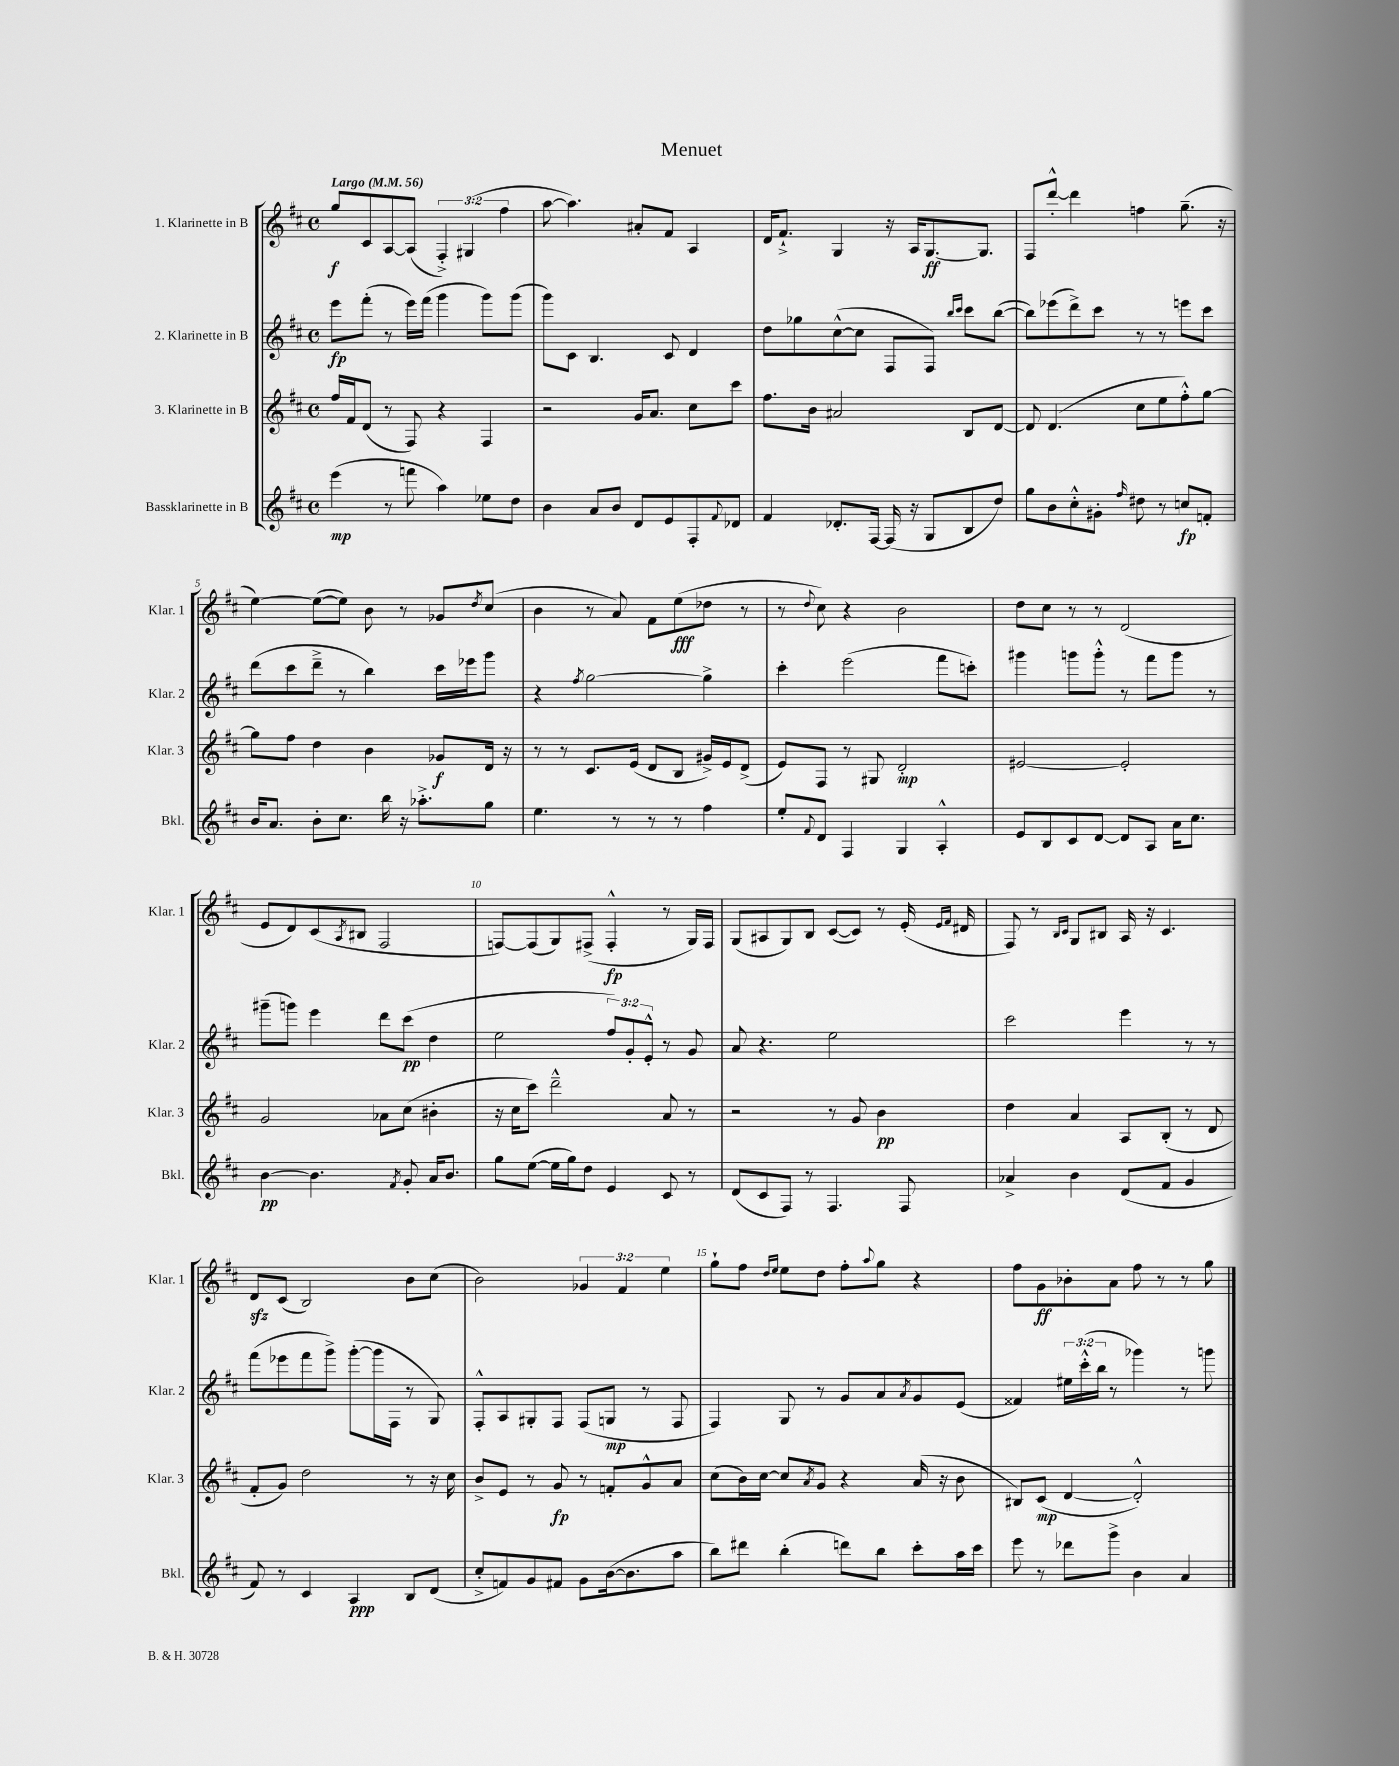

**kern	**dynam	**kern	**dynam	**kern	**dynam	**kern	**dynam
*part4	*part4	*part3	*part3	*part2	*part2	*part1	*part1
*staff4	*staff4	*staff3	*staff3	*staff2	*staff2	*staff1	*staff1
*I"Bassklarinette in B	*	*I"3. Klarinette in B	*	*I"2. Klarinette in B	*	*I"1. Klarinette in B	*
*I'Bkl.	*	*I'Klar. 3	*	*I'Klar. 2	*	*I'Klar. 1	*
*clefG2	*	*clefG2	*	*clefG2	*	*clefG2	*
*k[f#c#]	*	*k[f#c#]	*	*k[f#c#]	*	*k[f#c#]	*
*M4/4	*	*M4/4	*	*M4/4	*	*M4/4	*
*met(c)	*	*met(c)	*	*met(c)	*	*met(c)	*
*MM56	*	*MM56	*	*MM56	*	*MM56	*
=1	=1	=1	=1	=1	=1	=1	=1
!	!	!	!	!	!	!LO:TX:a:B:t=Largo	!
(4eee\	mp	16ff#/LL	.	8eee\L	fp	8gg/L	f
.	.	16f#/J	.	.	.	.	.
.	.	(8d/J	.	(8fff#'\J	.	8c#/	.
8r	.	8r	.	8r	.	[8A/	.
8fffn\	.	8F#/)	.	16eee\LL)	.	(8A/J]	.
.	.	.	.	(16fff#\JJ	.	.	.
4aa\)	.	4r	.	4ggg\	.	6F#'^/)	.
.	.	.	.	.	.	(6G#X/	.
8ee-X\L	.	4F#/	.	8ggg\L)	.	.	.
.	.	.	.	.	.	6ff#\	.
8dd\J	.	.	.	(8ggg\J	.	.	.
=2	=2	=2	=2	=2	=2	=2	=2
4b\	.	2r	.	8ggg\L)	.	[8aa\	.
.	.	.	.	8c#\J	.	4.aa\])	.
8a/L	.	.	.	4.B/	.	.	.
8b/J	.	.	.	.	.	.	.
8d/L	.	16g/KL	.	.	.	8a#X'/L	.
.	.	8.a/J	.	.	.	.	.
8e/	.	.	.	8c#/	.	8f#/J	.
8F#'/	.	8cc#\L	.	4d/	.	4A/	.
8qqf#/	.	.	.	.	.	.	.
8d-X/J	.	8ccc#\J	.	.	.	.	.
=3	=3	=3	=3	=3	=3	=3	=3
4f#/	.	8.ff#\L	.	8dd\L	.	16d/KL	.
.	.	.	.	.	.	8.f#`^/J	.
.	.	.	.	8gg-X\	.	.	.
.	.	16b\Jk	.	.	.	.	.
8.d-X'/L	.	2a#X/	.	([8cc#^^\	.	4G/	.
.	.	.	.	8cc#\J]	.	.	.
[16F#/Jk	.	.	.	.	.	.	.
(16F#/]	.	.	.	8F#/L	.	16r	.
16r	.	.	.	.	.	16A/KL	.
8G/L	.	.	.	8F#/J)	.	[8.G/	ff
.	.	.	.	16qqbb/LL	.	.	.
.	.	.	.	16qqccc#/JJ	.	.	.
8B/	.	8B/L	.	8ccc#\L	.	.	.
.	.	.	.	.	.	8.G/J]	.
8dd/J)	.	[8d/J	.	([8bb\J	.	.	.
=4	=4	=4	=4	=4	=4	=4	=4
8gg\L	.	8d/]	.	8bb\L])	.	8F#/L	.
8b\	.	(4.d/	.	(8eee-X\	.	[8ddd'^^/J	.
8cc#'^^\	.	.	.	8ddd^\)	.	4ddd\]	.
8g#X'\J	.	.	.	8ccc#\J	.	.	.
16qqff#/	.	.	.	.	.	.	.
8dd#X\	.	8cc#\L	.	8r	.	4ffn\	.
8r	.	8ee\	.	8r	.	.	.
8ccn/L	fp	8ff#'^^\)	.	8eeen\L	.	(8.gg~\	.
8fn'/J	.	[8gg\J	.	8ccc#\J	.	.	.
.	.	.	.	.	.	16r	.
!!LO:LB:g=z
=5	=5	=5	=5	=5	=5	=5	=5
16b/KL	.	8gg\L]	.	(8ddd\L	.	[4ee\)	.
8.a/J	.	.	.	.	.	.	.
.	.	8ff#\J	.	8ccc#\	.	.	.
8b'\L	.	4dd\	.	8ddd~^\J	.	(8ee\L_	.
8.cc#\J	.	.	.	8r	.	8ee\J])	.
.	.	4b\	.	4bb\)	.	8b\	.
16bb\	.	.	.	.	.	.	.
16r	.	.	.	.	.	8r	.
8.aa-X'^\L	.	.	.	.	.	.	.
.	.	8g-X/L	f	16ccc#\LL	.	8g-X/L	.
.	.	.	.	16eee-X\J	.	.	.
.	.	.	.	.	.	8qdd/	.
8gg\J	.	16d/Jk	.	8ggg\J	.	(8cc#/J	.
.	.	16r	.	.	.	.	.
=6	=6	=6	=6	=6	=6	=6	=6
4.ee\	.	8r	.	4r	.	4b\	.
.	.	8r	.	.	.	.	.
.	.	.	.	8qff#/	.	.	.
.	.	8.c#/L	.	[2gg\	.	8r	.
8r	.	.	.	.	.	8a/)	.
.	.	(16e/Jk	.	.	.	.	.
8r	.	8d/L	.	.	.	8f#\L	.
8r	.	8B/J	.	.	.	(8ee\	fff
4ff#\	.	16g#X^/LL)	.	4gg^\]	.	8dd-X\J	.
.	.	16e/J	.	.	.	.	.
.	.	(8d^/J	.	.	.	8r	.
=7	=7	=7	=7	=7	=7	=7	=7
8ee'/L	.	8e/L)	.	4ccc#'\	.	8r	.
8qqf#/	.	.	.	.	.	8qqdd/	.
8d/J	.	8F#/J	.	.	.	8cc#\)	.
4F#/	.	8r	.	(2eee\	.	4r	.
.	.	8G#X/	.	.	.	.	.
4G/	.	2d'/	mp	.	.	2b\	.
4A'^^/	.	.	.	8fff#\L	.	.	.
.	.	.	.	8cccn'\J)	.	.	.
=8	=8	=8	=8	=8	=8	=8	=8
8e/L	.	[2e#X/	.	4ggg#X\	.	8dd\L	.
8B/	.	.	.	.	.	8cc#\J	.
8c#/	.	.	.	8gggn\L	.	8r	.
[8d/J	.	.	.	8ggg'^^\J	.	8r	.
8d/L]	.	2e#'/]	.	8r	.	(2d/	.
8A/J	.	.	.	8fff#\L	.	.	.
16a\KL	.	.	.	8ggg\J	.	.	.
8.cc#\J	.	.	.	.	.	.	.
.	.	.	.	8r	.	.	.
!!LO:LB:g=z
=9	=9	=9	=9	=9	=9	=9	=9
[4b\	pp	2g/	.	(8ggg#X~\L	.	8e/L	.
.	.	.	.	8gggn\J)	.	8d/)	.
4.b\]	.	.	.	4eee\	.	(8c#/	.
.	.	.	.	.	.	8qA/	.
.	.	.	.	.	.	8B#X/J	.
.	.	8a-X\L	.	8ddd\L	.	2F#/	.
8qf#/	.	.	.	.	.	.	.
8g'/	.	(8cc#\J	.	(8ccc#\J	pp	.	.
16a/KL	.	4b#X'\	.	4dd\	.	.	.
8.b/J	.	.	.	.	.	.	.
=10	=10	=10	=10	=10	=10	=10	=10
8gg\L	.	16r	.	2ee\	.	[8Fn/L)	.
.	.	16cc#\KL	.	.	.	.	.
([8ee\J	.	8ccc#\J)	.	.	.	(8F/]	.
16ee\LL]	.	2ddd~^^\	.	.	.	8G/)	.
16gg\J)	.	.	.	.	.	.	.
8dd\J	.	.	.	.	.	(8F#X^/J	.
4e/	.	.	.	12ff#/L)	.	4F#'^^/	fp
.	.	.	.	12g'/	.	.	.
.	.	.	.	12e'^^/J	.	.	.
8c#/	.	8a/	.	8r	.	8r	.
8r	.	8r	.	8g/	.	16G/LL)	.
.	.	.	.	.	.	16F#/JJ	.
=11	=11	=11	=11	=11	=11	=11	=11
(8d/L	.	2r	.	8a/	.	(8G/L	.
8c#/	.	.	.	4.r	.	8A#X/	.
8F#/J)	.	.	.	.	.	8G/)	.
8r	.	.	.	.	.	8B/J	.
4.F#/	.	8r	.	2ee\	.	([8c#/L	.
.	.	8g/	.	.	.	8c#/J])	.
.	.	4b\	pp	.	.	8r	.
8F#/	.	.	.	.	.	(16e'/	.
.	.	.	.	.	.	16qqe/LL	.
.	.	.	.	.	.	16qqf#/JJ	.
.	.	.	.	.	.	16d#X/	.
=12	=12	=12	=12	=12	=12	=12	=12
4a-X^/	.	4dd\	.	2ccc#\	.	8F#/)	.
.	.	.	.	.	.	8r	.
.	.	.	.	.	.	16qqB/LL	.
.	.	.	.	.	.	16qqc#/JJ	.
4b\	.	4a/	.	.	.	8G/L	.
.	.	.	.	.	.	8B#X/J	.
(8d/L	.	8A/L	.	4eee\	.	16A/	.
.	.	.	.	.	.	16r	.
8f#/J	.	(8B'/J	.	.	.	4.c#/	.
4g/	.	8r	.	8r	.	.	.
.	.	8d/	.	8r	.	.	.
!!LO:LB:g=z
=13	=13	=13	=13	=13	=13	=13	=13
8f#/)	.	8f#'/L	.	(8fff#\L	.	8dzz/L	.
8r	.	8g/J)	.	8eee-X\	.	(8c#/J	.
4c#/	.	2dd\	.	8fff#\	.	2B/)	.
.	.	.	.	8ggg^\J)	.	.	.
4A/	ppp	.	.	([8ggg'\L	.	.	.
.	.	.	.	16ggg\L]	.	.	.
.	.	.	.	16F#\JJ	.	.	.
8B/L	.	8r	.	8r	.	8b\L	.
(8d/J	.	16r	.	8G/)	.	(8cc#\J	.
.	.	16cc#\	.	.	.	.	.
=14	=14	=14	=14	=14	=14	=14	=14
8cc#'^/L	.	8b^/L	.	8F#'^^/L	.	2b\)	.
8fn/)	.	8e/J	.	8A/	.	.	.
8g/	.	8r	.	8G#X'/	.	.	.
8f#X/J	.	8g/	fp	8F#/J	.	.	.
8g\L	.	8r	.	(8F#/L	.	6g-X/	.
([16b\k	.	8fn'/L	.	8Gn/J	mp	.	.
.	.	.	.	.	.	6f#/	.
8.b\]	.	.	.	.	.	.	.
.	.	8g^^/	.	8r	.	.	.
.	.	.	.	.	.	6ee\	.
8aa\J	.	8a/J	.	8F#/	.	.	.
=15	=15	=15	=15	=15	=15	=15	=15
8bb\L)	.	(8cc#\L	.	4F#/)	.	8gg`\L	.
8ddd#X\J	.	16b\L)	.	.	.	8ff#\J	.
.	.	[16cc#\JJ	.	.	.	.	.
.	.	.	.	.	.	16qqdd/LL	.
.	.	.	.	.	.	16qqee/JJ	.
(4bb'\	.	8cc#/L]	.	8G/	.	8ee\L	.
.	.	8qa/	.	.	.	.	.
.	.	8g/J	.	8r	.	8dd\J	.
8dddn\L)	.	4r	.	8g/L	.	8ff#'\L	.
.	.	.	.	.	.	8qqaa/	.
8bb\J	.	.	.	8a/	.	8gg\J	.
.	.	.	.	8qa/	.	.	.
8ccc#'\L	.	(16a/	.	8g/	.	4r	.
.	.	16r	.	.	.	.	.
16aa\L	.	8b\	.	(8e/J	.	.	.
16ccc#\JJ	.	.	.	.	.	.	.
=16	=16	=16	=16	=16	=16	=16	=16
8eee\	.	8B#X/L)	.	4f##X/)	.	8ff#\L	.
8r	.	(8c#/J	mp	.	.	8g\	ff
8ddd-X\L	.	[4d/	.	24ee#X\LL	.	8b-X'\	.
.	.	.	.	(24ccc#'^^\	.	.	.
.	.	.	.	24bb\JJ	.	.	.
8ggg^\J	.	.	.	8r	.	8a\J	.
4b\	.	2d'^^/])	.	4ggg-X\)	.	8ff#\	.
.	.	.	.	.	.	8r	.
4a/	.	.	.	8r	.	8r	.
.	.	.	.	8gggn\	.	8gg\	.
==	==	==	==	==	==	==	==
*-	*-	*-	*-	*-	*-	*-	*-
